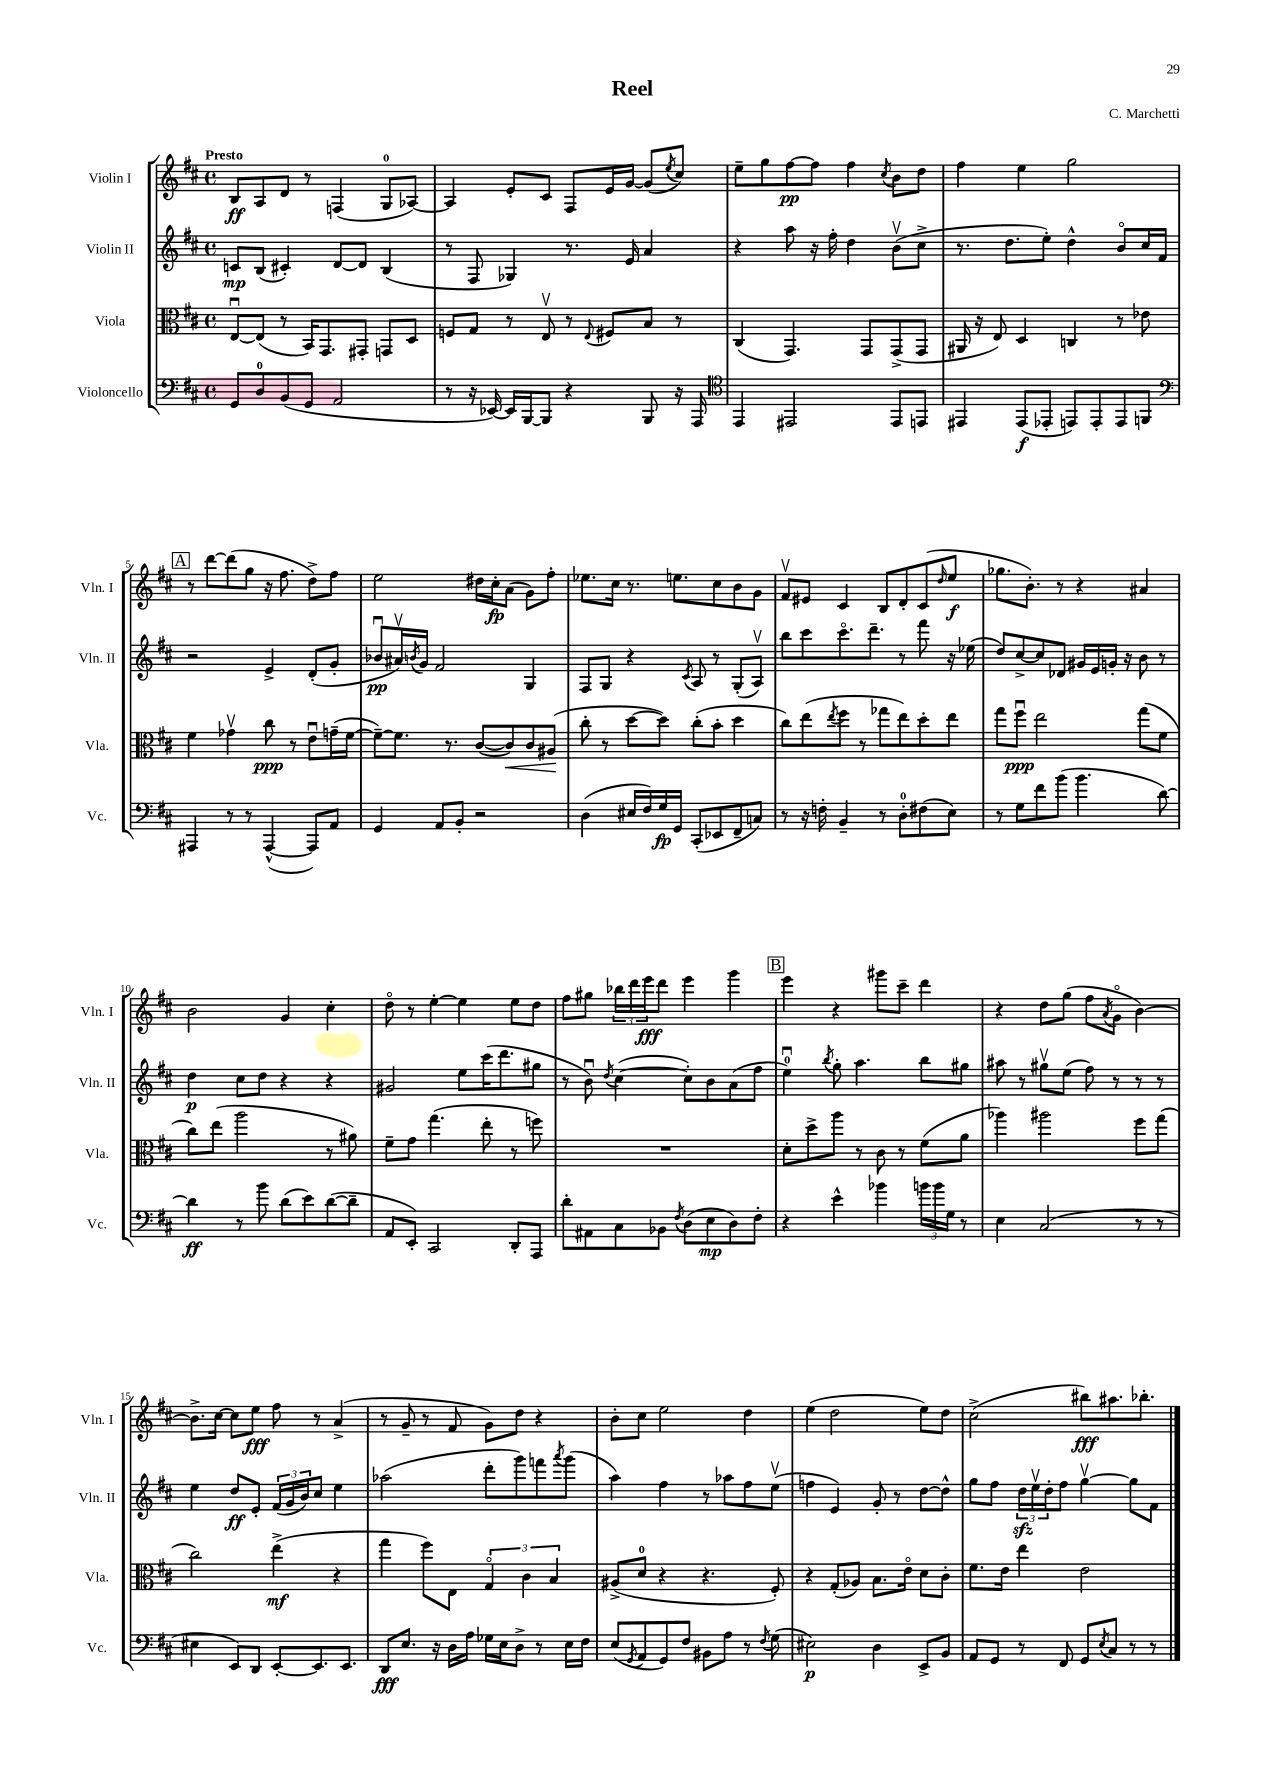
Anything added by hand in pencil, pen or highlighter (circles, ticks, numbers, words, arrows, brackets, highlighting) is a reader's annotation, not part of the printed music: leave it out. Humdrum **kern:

**kern	**dynam	**kern	**dynam	**kern	**dynam	**kern	**dynam
*part4	*part4	*part3	*part3	*part2	*part2	*part1	*part1
*staff4	*staff4	*staff3	*staff3	*staff2	*staff2	*staff1	*staff1
*I"Violoncello	*	*I"Viola	*	*I"Violin II	*	*I"Violin I	*
*I'Vc.	*	*I'Vla.	*	*I'Vln. II	*	*I'Vln. I	*
*clefF4	*	*clefC3	*	*clefG2	*	*clefG2	*
*k[f#c#]	*	*k[f#c#]	*	*k[f#c#]	*	*k[f#c#]	*
*M4/4	*	*M4/4	*	*M4/4	*	*M4/4	*
*met(c)	*	*met(c)	*	*met(c)	*	*met(c)	*
=1	=1	=1	=1	=1	=1	=1	=1
!	!	!	!	!	!	!LO:TX:a:B:t=Presto	!
8GG/L	.	[8Eu/L	.	8cn/L	mp	8B/L	ff
8D/	.	(8E/J]	.	(8B/J	.	8A/	.
(8BB/	.	8r	.	4c#X'/)	.	8d/J	.
8GG/J	.	16BB/KL)	.	.	.	8r	.
.	.	8.GG/	.	.	.	.	.
2AA/	.	.	.	[8d/L	.	(4Fn/	.
.	.	8GG#X'/J	.	8d/J]	.	.	.
.	.	8GGn/L	.	(4B/	.	8G/L	.
.	.	8D/J	.	.	.	[8A-X/J)	.
=2	=2	=2	=2	=2	=2	=2	=2
8r	.	8Fn/L	.	8r	.	4A-/]	.
16r	.	8G/J	.	8F#/	.	.	.
[16EE-X/)	.	.	.	.	.	.	.
16EE-/LL]	.	8r	.	4G-X/)	.	8e'/L	.
[16BBB/J	.	.	.	.	.	.	.
8BBB/J]	.	8Ev/	.	.	.	8c#/J	.
4r	.	8r	.	8.r	.	8F#/L	.
.	.	8qqE/	.	.	.	.	.
.	.	8F#X/L	.	.	.	16e/L	.
.	.	.	.	16e/	.	[16g/JJ	.
8BBB/	.	8B/J	.	4a/	.	(8g/L]	.
.	.	.	.	.	.	8qee/	.
16r	.	8r	.	.	.	8cc#/J)	.
16AAA/	.	.	.	.	.	.	.
=3	=3	=3	=3	=3	=3	=3	=3
*clefC4	*	*	*	*	*	*	*
4EE/	.	(4C#/	.	4r	.	8ee~\L	.
.	.	.	.	.	.	8gg\	.
2EE#X/	.	4.GG/)	.	8aa\	.	[8ff#\	pp
.	.	.	.	16r	.	8ff#\J]	.
.	.	.	.	16ff#'\	.	.	.
.	.	.	.	4dd\	.	4ff#\	.
.	.	8GG/L	.	.	.	.	.
.	.	.	.	.	.	8qcc#/	.
8EE#/L	.	(8GG^/	.	(8bv\L	.	8b\L	.
8EEn/J	.	8GG/J	.	8cc#^\J	.	8dd\J	.
=4	=4	=4	=4	=4	=4	=4	=4
4EE#X/	.	16AA#X/	.	8.r	.	4ff#\	.
.	.	16r	.	.	.	.	.
.	.	8E/)	.	.	.	.	.
.	.	.	.	8.dd\L	.	.	.
(8EE#/L	f	4D/	.	.	.	4ee\	.
8EE-X'/J	.	.	.	8ee'\J)	.	.	.
8EEn/L)	.	4Cn/	.	4dd^^\	.	2gg\	.
8EE'/	.	.	.	.	.	.	.
8EE/	.	8r	.	8b/L	.	.	.
8FFn/J	.	8e-X\	.	16cc#/L	.	.	.
.	.	.	.	16f#/JJ	.	.	.
!!LO:LB:g=z
!!LO:REH:place=s1:t=A
=5	=5	=5	=5	=5	=5	=5	=5
*clefF4	*	*	*	*	*	*	*
4AAA#X/	.	4f#\	.	2r	.	8r	.
.	.	.	.	.	.	[8ddd\L	.
8r	.	4g-Xv\	.	.	.	(8ddd\]	.
8r	.	.	.	.	.	8gg\J	.
([4AAA#^^/	.	8cc#\	ppp	4e^/	.	16r	.
.	.	.	.	.	.	8.ff#\	.
.	.	8r	.	.	.	.	.
8AAA#/L])	.	8eu\L	.	(8d'/L	.	8dd^\L)	.
8AA/J	.	(16gn~\L	.	8g'/J	.	8ff#\J	.
.	.	[16f#\JJ	.	.	.	.	.
=6	=6	=6	=6	=6	=6	=6	=6
4GG/	.	8f#~\L_)	.	8b-Xu/L	pp	2ee\	.
.	.	8.f#\J]	.	16a#Xv/L)	.	.	.
.	.	.	.	8qbn/	.	.	.
.	.	.	.	16g/JJ	.	.	.
8AA/L	.	.	.	2f#/	.	.	.
.	.	8.r	.	.	.	.	.
8BB'/J	.	.	.	.	.	.	.
2r	.	([8c#/L	.	.	.	16dd#X\LL	.
.	.	.	.	.	.	16cc#'\J	fp
!	!	!	!LO:HP:b	!	!	!	!
.	.	8c#/])	<	.	.	(8a\J	.
.	.	8c#/	.	4G/	.	8g\L)	.
.	.	(8A#X/J	.	.	.	8ff#'\J	.
.	.	.	[	.	.	.	.
=7	=7	=7	=7	=7	=7	=7	=7
(4D\	.	8cc#'\	.	8F#/L	.	8.ee-X\L	.
.	.	8r	.	8G/J	.	.	.
.	.	.	.	.	.	16cc#\Jk	.
16E#X/LL	.	[8dd\L	.	4r	.	8.r	.
16F#/)	.	.	.	.	.	.	.
16G/	fp	8dd\J])	.	.	.	.	.
16GG/JJ	.	.	.	.	.	8.een\L	.
.	.	.	.	8qc#/	.	.	.
(8CC#'/L	.	(8cc#'\L	.	8A/	.	.	.
8EE-X/	.	8b'\J	.	8r	.	8cc#\	.
8FF#~/	.	4dd\	.	(8G'/L	.	8b\	.
8Cn/J)	.	.	.	8Av/J)	.	8g\J	.
=8	=8	=8	=8	=8	=8	=8	=8
8r	.	8cc#\L)	.	8bb\L	.	8f#v/L	.
16r	.	(8ee\	.	8ccc#\	.	8e#X/J	.
16Fn'\	.	.	.	.	.	.	.
.	.	8qee/	.	.	.	.	.
4BB~/	.	8ff#\J	.	8.ccc#\	.	4c#/	.
.	.	8r	.	.	.	.	.
.	.	.	.	8.ddd~\J	.	.	.
8r	.	8gg-X\L	.	.	.	8B/L	.
8D'\L	.	8ee\)	.	8r	.	8d'/	.
(8F#X\	.	8dd'\	.	8fff#\	.	(8c#/	.
.	.	.	.	.	.	16qqdd/	.
8E\J)	.	8ee\J	.	16r	.	8ee/J	f
.	.	.	.	(16ee-X\	.	.	.
=9	=9	=9	=9	=9	=9	=9	=9
8r	.	8gg\L	.	8dd/L)	.	8.gg-X\L	.
8G\L	.	8ff#u\J	ppp	[8cc#^/	.	.	.
.	.	.	.	.	.	8.b'\J)	.
8f#\	.	2ee\	.	8cc#/]	.	.	.
(8b\J	.	.	.	8d-X/J	.	8r	.
4.b\	.	.	.	16g#X/LL	.	4r	.
.	.	.	.	16e/	.	.	.
.	.	.	.	16gn'/JJ	.	.	.
.	.	.	.	16r	.	.	.
.	.	(8gg\L	.	8b\	.	4a#X/	.
[8d\)	.	8f#\J	.	8r	.	.	.
!!LO:LB:g=z
=10	=10	=10	=10	=10	=10	=10	=10
4d\]	ff	8cc#\L)	.	4dd\	p	2b\	.
.	.	(8ee\J	.	.	.	.	.
8r	.	2aa\	.	8cc#\L	.	.	.
8b\	.	.	.	8dd\J	.	.	.
(8d\L	.	.	.	4r	.	4g/	.
8e\)	.	.	.	.	.	.	.
([8d\	.	8r	.	4r	.	4cc#'\	.
8d~\J]	.	8a#X\)	.	.	.	.	.
=11	=11	=11	=11	=11	=11	=11	=11
8AA/L	.	8f#~\L	.	2g#X/	.	8dd\	.
8EE'/J)	.	8g\J	.	.	.	8r	.
2CC#/	.	(4.gg\	.	.	.	[4ee'\	.
.	.	.	.	8ee\L	.	4ee\]	.
.	.	8ee'\	.	(16ccc#\K	.	.	.
.	.	.	.	8.ddd\	.	.	.
8DD'/L	.	8r	.	.	.	8ee\L	.
8AAA/J	.	8ffn\)	.	8gg#X\J	.	8dd\J	.
=12	=12	=12	=12	=12	=12	=12	=12
8d'\L	.	1r	.	8r	.	8ff#\L	.
8AA#X\	.	.	.	8bu\)	.	8gg#X\J	.
.	.	.	.	8qdd/	.	.	.
8C#\	.	.	.	([4cc#\	.	24bb-X\LL	.
.	.	.	.	.	.	24ddd\	.
.	.	.	.	.	.	24eee\J	fff
8BB-X\J	.	.	.	.	.	8ddd\J	.
8qF#/	.	.	.	.	.	.	.
(8D\L	.	.	.	8cc#'\L])	.	4eee\	.
8E\	mp	.	.	8b\	.	.	.
8D\)	.	.	.	(8a\	.	4ggg\	.
8F#'\J	.	.	.	8ff#\J	.	.	.
!!LO:REH:place=s1:t=B
=13	=13	=13	=13	=13	=13	=13	=13
4r	.	8d'\L	.	4eeu\)	.	4eee\	.
.	.	8dd^\	.	.	.	.	.
.	.	.	.	8qbb/	.	.	.
4e^^\	.	8aa\J	.	8gg'\	.	4r	.
.	.	8r	.	4.aa\	.	.	.
4b-X\	.	8c#\	.	.	.	8ggg#X\L	.
.	.	8r	.	.	.	8ccc#~\J	.
24bn\LL	.	(8f#\L	.	8bb\L	.	4ddd\	.
24b\	.	.	.	.	.	.	.
24G\JJ	.	.	.	.	.	.	.
8r	.	8a\J	.	8gg#X\J	.	.	.
=14	=14	=14	=14	=14	=14	=14	=14
4E\	.	4aa-X\)	.	8aa#X\	.	4r	.
.	.	.	.	8r	.	.	.
(2C#/	.	2aa#X\	.	8gg#Xv\L	.	8dd\L	.
.	.	.	.	(8ee\J	.	(8gg\J	.
.	.	.	.	8ff#\)	.	8ff#\L	.
.	.	.	.	.	.	8qa/	.
.	.	.	.	8r	.	8g\J	.
8r	.	8ff#\L	.	8r	.	[4b\)	.
8r	.	(8gg\J	.	8r	.	.	.
!!LO:LB:g=z
=15	=15	=15	=15	=15	=15	=15	=15
4E#X\	.	2cc#\)	.	4ee\	.	8.b^\L]	.
.	.	.	.	.	.	[16cc#\Jk	.
8EE/L)	.	.	.	8dd/L	ff	8cc#\L]	.
8DD/J	.	.	.	8e'/J	.	8ee\J	fff
[8EE'/L	.	(4ee^\	mf	(24f#/LL	.	8ff#\	.
.	.	.	.	24g/	.	.	.
.	.	.	.	24b/J)	.	.	.
8.EE/]	.	.	.	8cc#/J	.	8r	.
.	.	4r	.	4ee\	.	(4a^/	.
8.EE/J	.	.	.	.	.	.	.
=16	=16	=16	=16	=16	=16	=16	=16
8DD/L	fff	4gg\	.	(2aa-X\	.	8r	.
8.E/J	.	.	.	.	.	8g~/	.
.	.	8ff#\L)	.	.	.	8r	.
16r	.	.	.	.	.	.	.
16D\LL	.	8E\J	.	.	.	8f#/	.
16A\JJ	.	.	.	.	.	.	.
16G-X\LL	.	6G/	.	8ddd'\L	.	8g\L)	.
16E\J	.	.	.	.	.	.	.
8D^\J	.	.	.	8ggg\)	.	8dd\J	.
.	.	6c#\	.	.	.	.	.
8r	.	.	.	8fffn\	.	4r	.
.	.	6B/	.	.	.	.	.
.	.	.	.	8qaaa/	.	.	.
16E\LL	.	.	.	(8ggg\J	.	.	.
16F#\JJ	.	.	.	.	.	.	.
=17	=17	=17	=17	=17	=17	=17	=17
(8E/L	.	(8A#X^/L	.	4aa\)	.	8b'\L	.
8qGG/	.	.	.	.	.	.	.
8AA/	.	8d/J	.	.	.	8cc#\J	.
8GG/)	.	4r	.	4ff#\	.	2ee\	.
8F#/J	.	.	.	.	.	.	.
8BB#X\L	.	4.r	.	8r	.	.	.
8A\J	.	.	.	8aa-X\L	.	.	.
8r	.	.	.	8ff#\	.	4dd\	.
8qF#/	.	.	.	.	.	.	.
(8G\	.	8F#'/)	.	(8eev\J	.	.	.
=18	=18	=18	=18	=18	=18	=18	=18
2E#X\)	p	4r	.	4ffn\	.	(4ee\	.
.	.	(8G'/L	.	4e/)	.	2dd\	.
.	.	8A-X/J)	.	.	.	.	.
4D\	.	8.B\L	.	8g'/	.	.	.
.	.	.	.	8r	.	.	.
.	.	16e\Jk	.	.	.	.	.
8EE^/L	.	8d\L	.	[8dd\L	.	8ee\L)	.
8BB/J	.	8c#'\J	.	8dd^^\J]	.	8dd\J	.
=19	=19	=19	=19	=19	=19	=19	=19
8AA/L	.	8.f#\L	.	8gg\L	.	(2cc#^\	.
8GG/J	.	.	.	8ff#\J	.	.	.
.	.	16e\Jk	.	.	.	.	.
8r	.	4ee\	.	24ddzz\LL	.	.	.
.	.	.	.	24eev\	.	.	.
.	.	.	.	24dd'\J	.	.	.
8FF#/	.	.	.	8ff#\J	.	.	.
8GG/L	.	2e\	.	[4ggv\	.	8bb#X\L)	fff
8qE/	.	.	.	.	.	.	.
8C#/J	.	.	.	.	.	8.aa#X\	.
8r	.	.	.	8gg\L]	.	.	.
.	.	.	.	.	.	8.bb-X'\J	.
8r	.	.	.	8f#\J	.	.	.
==	==	==	==	==	==	==	==
*-	*-	*-	*-	*-	*-	*-	*-
